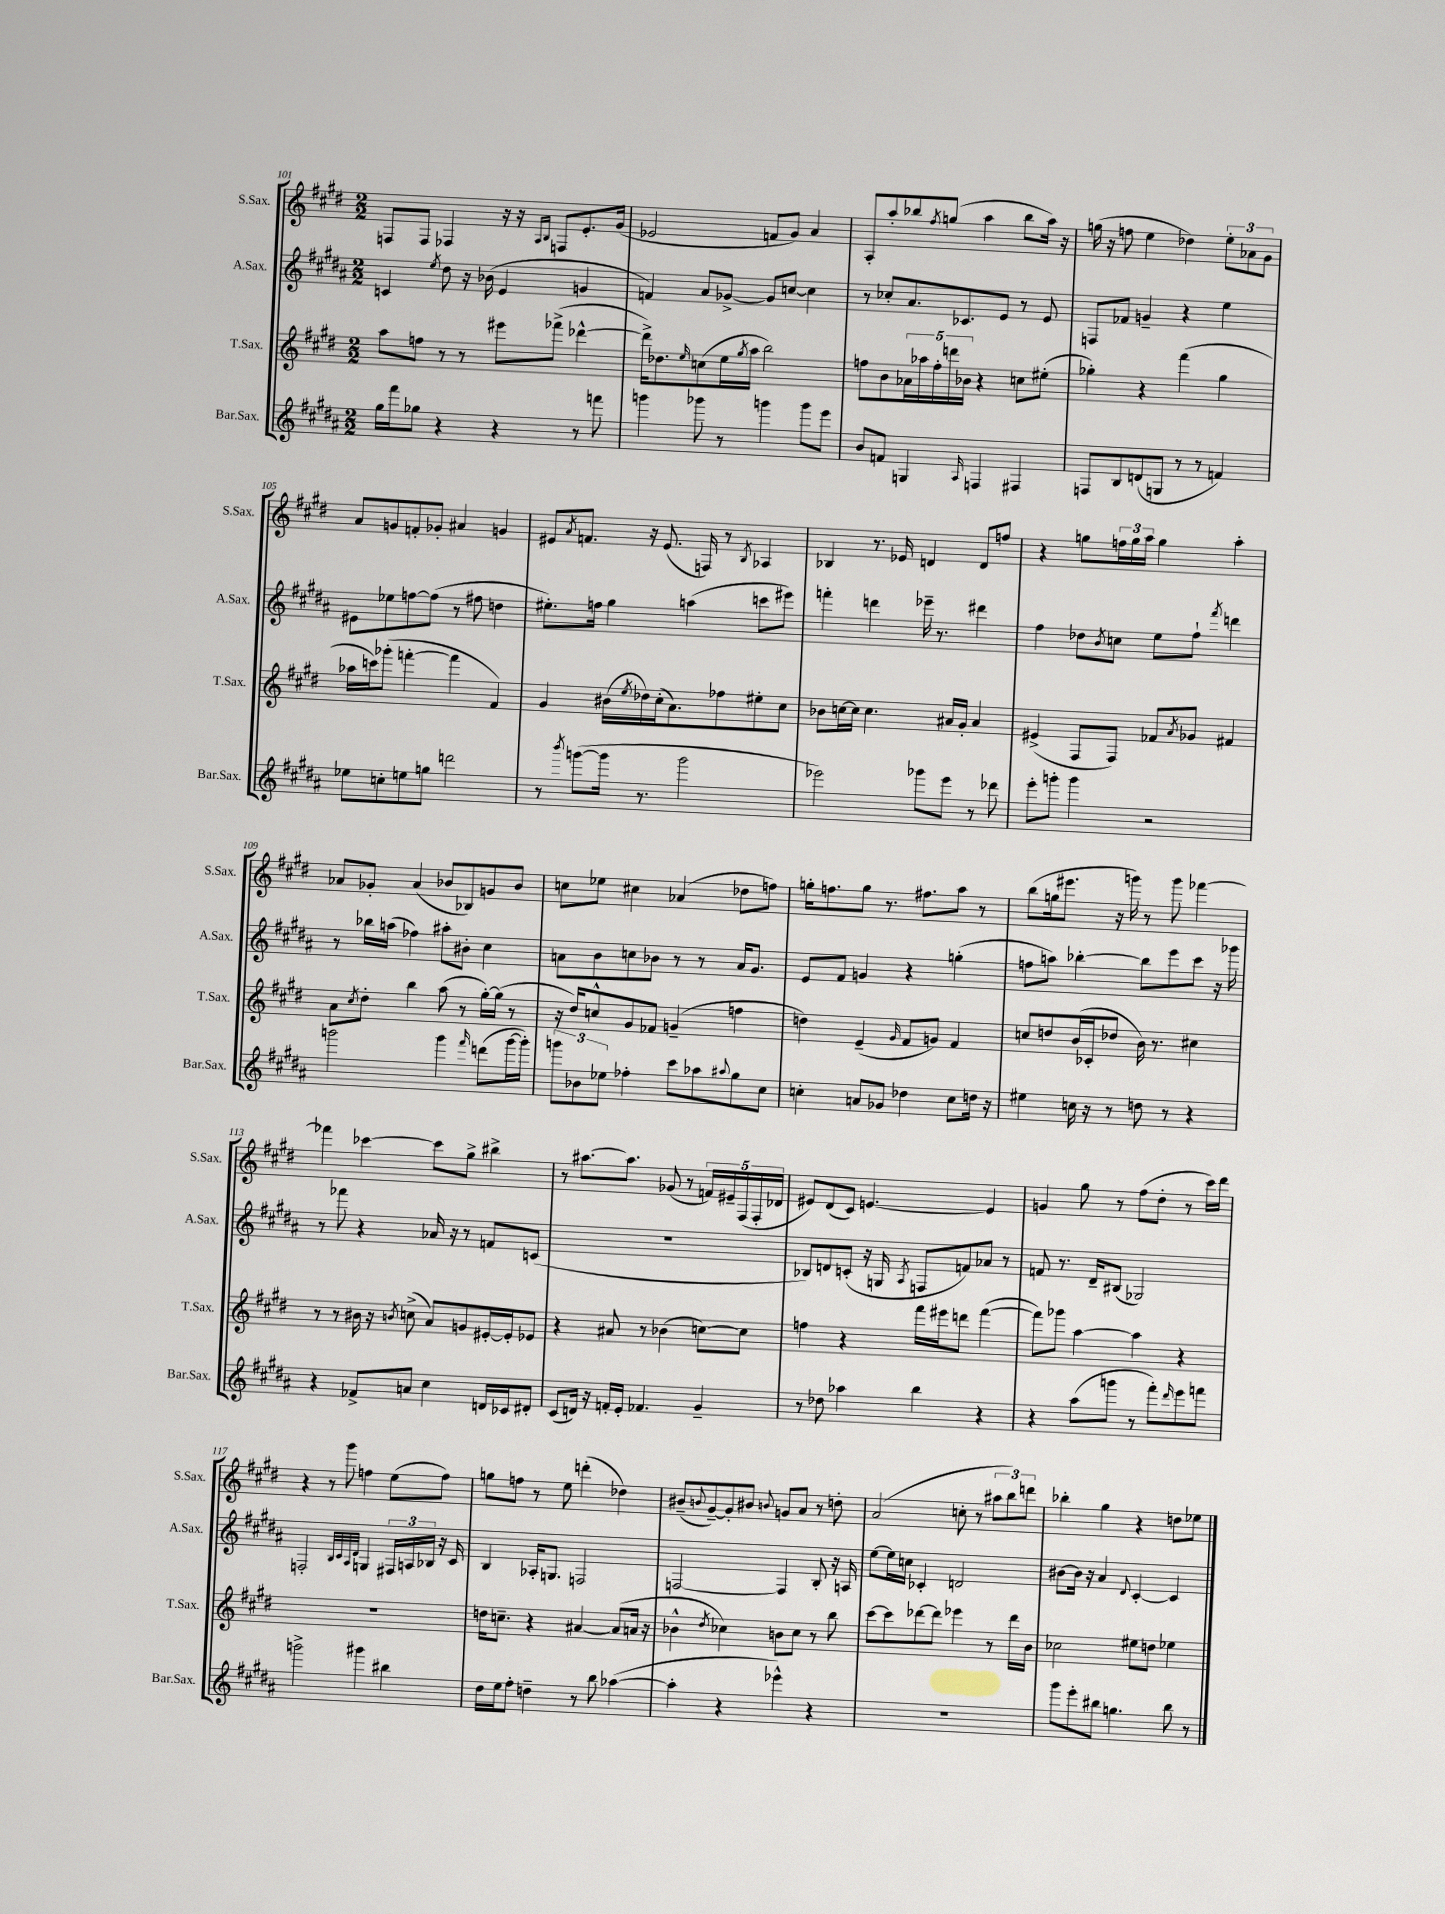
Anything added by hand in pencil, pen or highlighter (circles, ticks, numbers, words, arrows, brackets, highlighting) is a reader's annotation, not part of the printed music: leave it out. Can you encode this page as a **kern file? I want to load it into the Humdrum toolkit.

**kern	**kern	**kern	**kern
*staff4	*staff3	*staff2	*staff1
*clefG2	*clefG2	*clefG2	*clefG2
*k[f#c#g#d#a#]	*k[f#c#g#d#]	*k[f#c#g#d#a#]	*k[f#c#g#d#]
*M2/2	*M2/2	*M2/2	*M2/2
16gg#	8aa	4c	8F
16fff#	.	.	.
8gg-	8ff	.	8F
.	.	8qee	.
4r	8r	8dd#	4F-
.	8r	16r	.
.	.	(16b-	.
4r	8eee#	4e	16r
.	.	.	16r
.	.	.	16qqA
.	.	.	16qqB
.	(8fff-^	.	8F
8r	[4ddd-^^	4g	8.e'
8fff	.	.	.
.	.	.	(16g#
=	=	=	=
4ggg	16ddd-^])	4f)	2e-
.	8.dd-	.	.
.	16qqee	.	.
8ggg-	(8cc	8a#	.
8r	16ee	[8g-^	.
.	8qgg#	.	.
.	16aa	.	.
4ggg	2bb)	8g-]	8f
.	.	[8cc	8g#)
8ggg	.	4cc]	4a
8eee	.	.	.
=	=	=	=
8b	8ff	8r	8A'
8f	8b	8cc-'	8aa'
4G	20a-	8.a#	8bb-
.	20aa-	.	.
.	20ff'	.	.
.	.	.	8qff#
.	.	.	(8gg
.	20ddd	.	.
.	.	8.c-	.
.	20b-	.	.
16qqA#	.	.	.
4F	4r	.	4aa
.	.	8e	.
4F#	8cc	8r	8bb-
.	(8ee#'	8e	16aa)
.	.	.	16r
=	=	=	=
8F	4gg-')	8F	(16gg
.	.	.	16r
8B	.	8f-	8ff
(8d	4r	4g~	4ee
8G	.	.	.
8r	(4fff#	4r	4dd-)
8r	.	.	.
4f)	4gg-	4ee	12ee'
.	.	.	12a-
.	.	.	12g#
=	=	=	=
8ee-	16aa-	8e#	8a
.	16ccc)	.	.
8cc'	(8ggg-'	8ee-	8g
8ee	[4fff'	[8ff	8f'
8gg	.	(8ff]	8g-'
2ddd	4fff]	8r	4a#
.	.	8ff#	.
.	4f#)	4dd	4g
=	=	=	=
8r	4g#	8.ee#')	8e#
8qbbb	.	.	8qa
([8ggg	.	.	8.f
.	.	16ff	.
16ggg]	(16b#	4gg#	.
.	8qee	.	.
8.r	16dd-)	.	16r
.	(16cc#'	.	(8.e#
.	8.a)	.	.
2ggg	.	(4aa	.
.	.	.	16F)
.	8ff-	.	8r
.	.	.	8qB
.	8ee#'	8ccc	4A-
.	8cc#	8eee#)	.
=	=	=	=
2eee-)	8b-	4fff'	4B-
.	[16cc	.	.
.	16cc]	.	.
.	4.cc	4ddd	8.r
.	.	.	16e-
8ggg-	.	16eee-~	4d
.	.	8.r	.
8eee-	16a#	.	.
.	16g#'	.	.
8r	4a#	4ddd#	8d
8ddd-	.	.	8ff
=	=	=	=
8eee'	(4e#^	4ff#	4r
8ggg'	.	.	.
4ggg	8F#	8dd-	8gg
.	.	8qb	.
.	8F#)	8cc	24ff
.	.	.	24gg
.	.	.	24aa
2r	8f-	8ee	4gg
.	8qa	.	.
.	8g-	8ff#`	.
.	.	8qfff#	.
.	4f#	4ddd	4aa'
=	=	=	=
2ggg	8a	8r	8a-
.	8qcc#	.	.
.	8dd#'	16bb-	8g-'
.	.	(16aa	.
.	4bb	4ff-)	(4a-
4ggg	(8aa	8aa#'	8b-
.	8r	8b#'	8B-)
16qqfff#	.	.	.
(8ddd	[16gg#')	4cc#	8g
.	(16gg#]	.	.
[16ggg	8r	.	8b-
16ggg'])	.	.	.
=	=	=	=
12ggg	16r	8a	8cc
.	16dd#)	.	.
12b-	.	.	.
.	8cc^^	8b	8ee-
12ee-	.	.	.
4ff-'	8g#	8cc	4cc#
.	8f-	8b-	.
8ccc#	(4g~	8r	(4a-
8aa-	.	8r	.
8qqaa#	.	.	.
8gg#	4ff	16a	8dd-
.	.	8.g#	.
8cc#	.	.	8ff)
=	=	=	=
4cc'	4dd)	8e	16gg'
.	.	.	8.ff
.	.	8f#	.
8a	(4e~	4g	8gg
8g-	.	.	8.r
.	16qqg#	.	.
4dd-	8f#	4r	.
.	.	.	8.ff#
.	8g)	.	.
8cc	4f#	(4gg'	8aa
16dd	.	.	8r
16r	.	.	.
=	=	=	=
4ee#	8cc	8ff	(8bb
.	8dd	8aa)	16gg
.	.	.	8.eee#
16cc	(16b	[4bb-'	.
16r	16c-'	.	.
8r	8dd-	.	16r
.	.	.	16ggg)
8dd	16b)	8bb-]	8r
.	8.r	.	.
8r	.	8eee	8ggg
4r	4cc#	8ccc#	[4fff-
.	.	16r	.
.	.	16ggg-	.
=	=	=	=
4r	8r	8r	4fff-]
.	8r	8fff-	.
8f-^	16b#	4r	[4ccc-
.	16r	.	.
.	8qb	.	.
8a	(8cc^	.	.
4cc#	8a)	16a-	8ccc-]
.	.	16r	.
.	8g	8r	8gg#^
16d	[16e#'	8f	4bb#^
16c-	16e#']	.	.
8d#'	8e-	(8c	.
=	=	=	=
(8c#	4r	1r	8r
16d)	.	.	[8.aa#
16r	.	.	.
16f'	8a#	.	.
16e'	.	.	8.aa#]
4.f-	8r	.	.
.	(4b-	.	(8g-
.	.	.	8r
4g#~	[8cc)	.	20f)
.	.	.	20e#~
.	.	.	(20F#
.	8cc]	.	.
.	.	.	20F#'
.	.	.	20d-
=	=	=	=
8r	4ff	8B-)	8e#)
8dd-	.	8d	(8d#
4aa-	4r	(8c'	8c#)
.	.	16r	[4.e
.	.	16G	.
.	.	8qA#	.
4bb	16fff#	8F	.
.	16eee#	.	.
.	8ddd	8f)	.
4r	([4fff#	8a-	4e]
.	.	8r	.
=	=	=	=
4r	8fff#])	8f	4g
.	8ggg-	8.r	.
(8aa#	[4aa	.	8gg#
.	.	16d#~	.
8ggg	.	(8B#	8r
8r	4aa]	2G-)	(8ff#
8fff#')	.	.	8dd#'
16qqddd#	.	.	.
8eee	4r	.	8r
8fff	.	.	16ccc#)
.	.	.	16ddd#
=	=	=	=
2ggg^	1r	2F'	4r
.	.	.	8r
.	.	.	8ggg#
.	.	32qqB	.
.	.	32qqc#	.
.	.	32qqA#	.
.	.	32qqd#	.
4ggg#	.	4G	4ff
4bb#	.	24F#	(8ee
.	.	24A	.
.	.	24B-	.
.	.	16r	8ff)
.	.	16c#	.
=	=	=	=
16dd#	16dd	4B	8gg
16ee	8.cc~	.	.
8ff#'	.	.	8ff
4dd~	4r	16A-'	8r
.	.	8.G	.
.	.	.	8ee
8r	[4a#	2F	(4ddd'
8bb	.	.	.
([4aa-	(8a#]	.	4dd-)
.	16a	.	.
.	16r	.	.
=	=	=	=
4aa-']	4b-^^	[2F	(8b#~
.	.	.	8qqb
.	.	.	[8g#~)
.	8qdd#	.	.
4r	4cc-)	.	8g#']
.	.	.	8b#
.	.	.	8qqb
4eee-^^)	8b	4F]	8g
.	8cc-	.	8a
4r	8r	8B'	8r
.	8bb	16r	8dd'
.	.	16A	.
=	=	=	=
1r	[8ccc#	[8ee	(2a
.	8ccc#]	16ee]	.
.	.	16cc	.
.	[8ddd-	4c-'	.
.	8ddd-]	.	.
.	4eee-	2d	8cc'
.	.	.	8r
.	8r	.	12aa#
.	.	.	12bb)
.	16ddd-	.	.
.	.	.	12ddd
.	16b	.	.
=	=	=	=
8ggg#	2cc-	[8b#	4bb-'
8eee'	.	16b#]	.
.	.	16r	.
8bb#	.	4a#	4gg#
4.gg	.	.	.
.	.	8qqd#	.
.	8ee#	[4c#'	4r
.	8dd	.	.
8bb#	4ee-	4c#]	8dd
8r	.	.	8ee-
==	==	==	==
*-	*-	*-	*-
